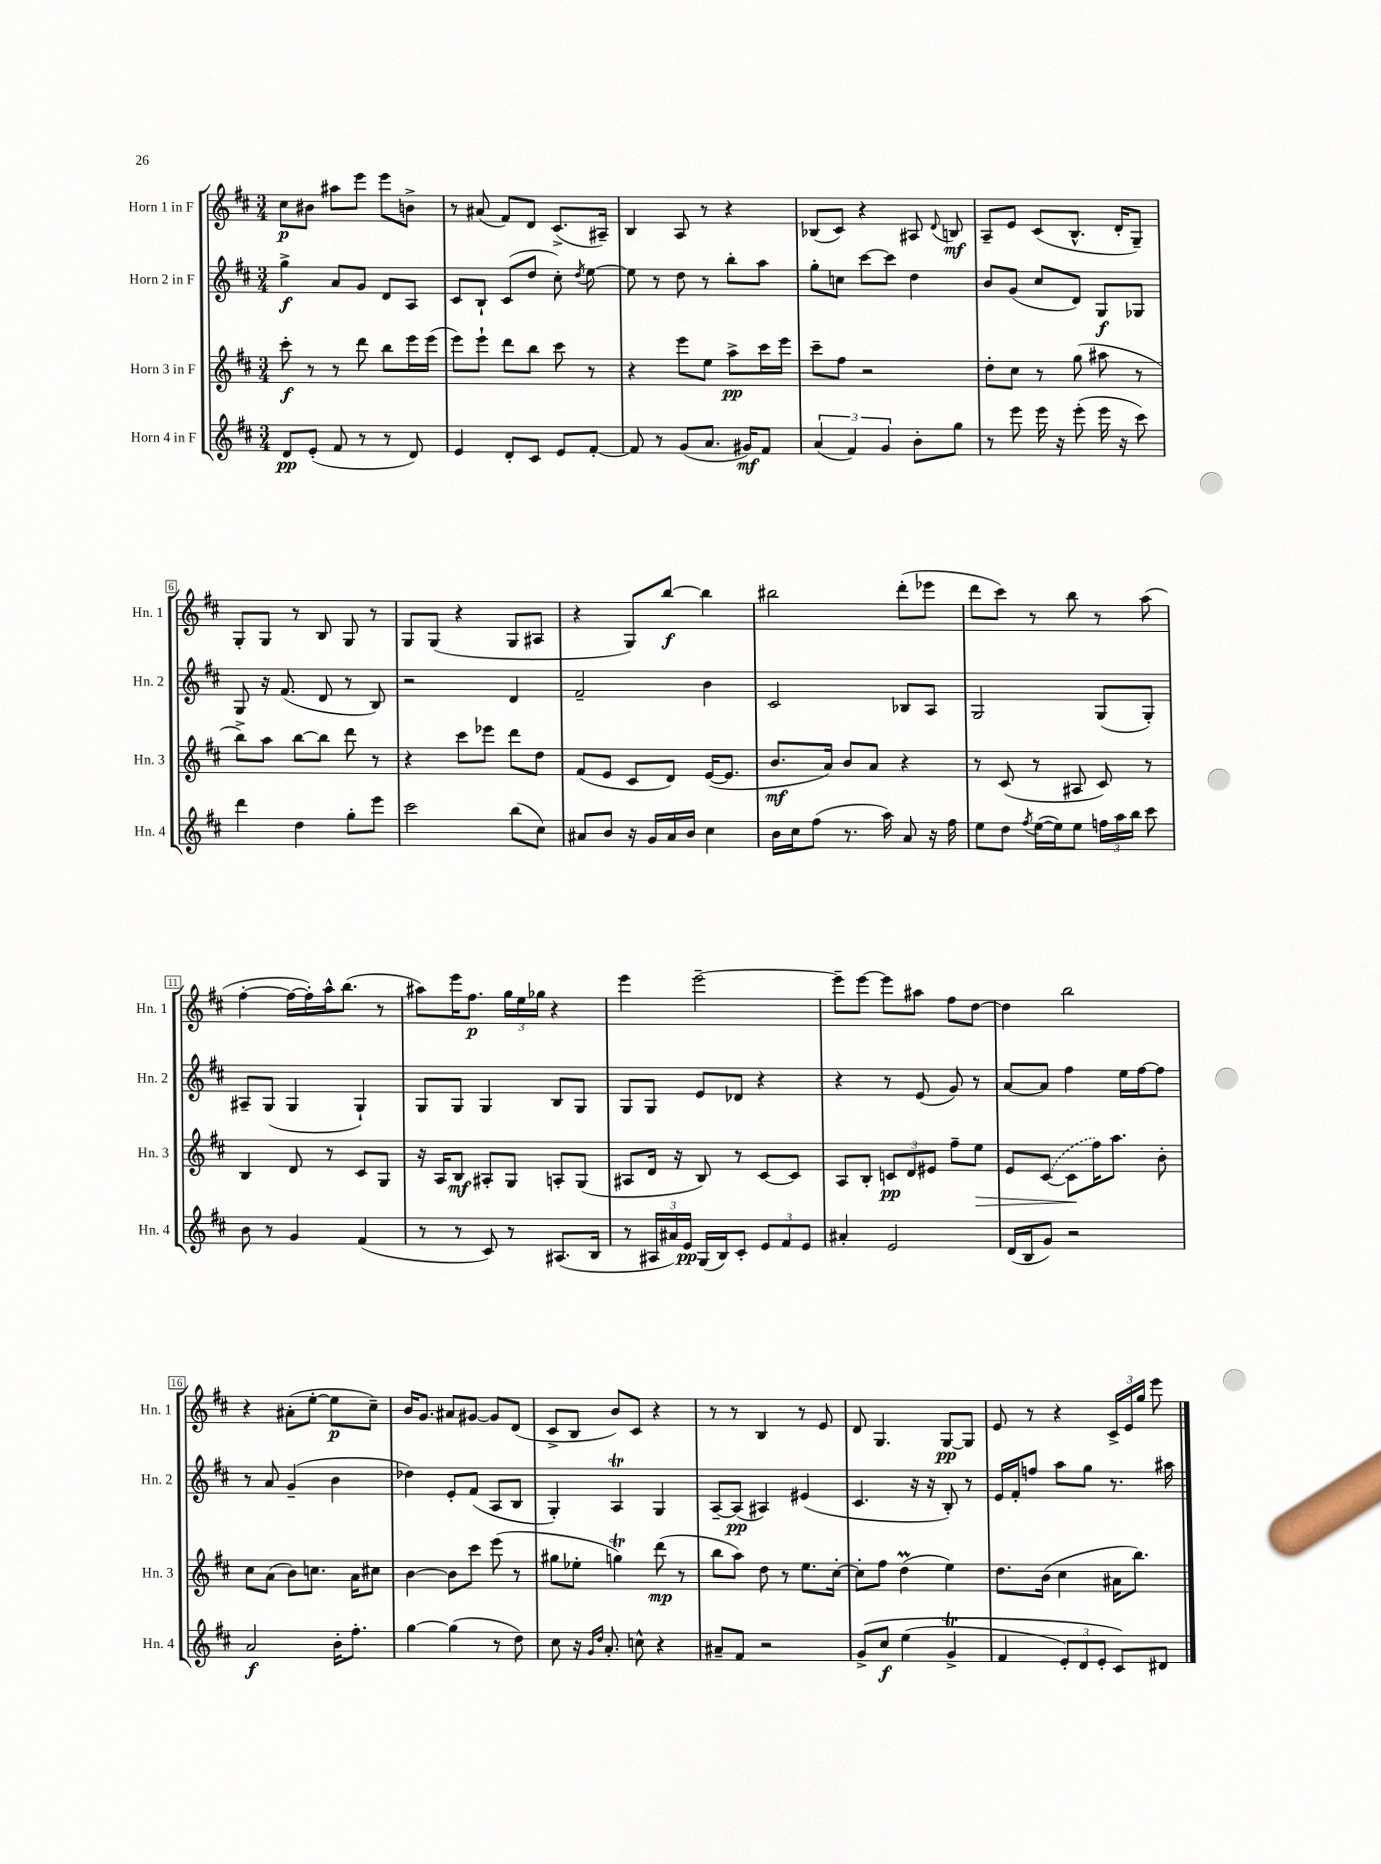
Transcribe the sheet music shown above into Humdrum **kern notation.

**kern	**dynam	**kern	**dynam	**kern	**dynam	**kern	**dynam
*part4	*part4	*part3	*part3	*part2	*part2	*part1	*part1
*staff4	*staff4	*staff3	*staff3	*staff2	*staff2	*staff1	*staff1
*I"Horn 4 in F	*	*I"Horn 3 in F	*	*I"Horn 2 in F	*	*I"Horn 1 in F	*
*I'Hn. 4	*	*I'Hn. 3	*	*I'Hn. 2	*	*I'Hn. 1	*
*clefG2	*	*clefG2	*	*clefG2	*	*clefG2	*
*k[f#c#]	*	*k[f#c#]	*	*k[f#c#]	*	*k[f#c#]	*
*M3/4	*	*M3/4	*	*M3/4	*	*M3/4	*
=1	=1	=1	=1	=1	=1	=1	=1
8d/L	pp	8ccc#'\	f	4gg^\	f	8cc#\L	p
(8e'/J	.	8r	.	.	.	8b#X\J	.
8f#/	.	8r	.	8a/L	.	8aa#X\L	.
8r	.	8ddd\	.	8g/J	.	8eee\J	.
8r	.	8bb\L	.	8d/L	.	8eee\L	.
8d/)	.	16eee\L	.	8A/J	.	8bn^\J	.
.	.	(16eee\JJ	.	.	.	.	.
=2	=2	=2	=2	=2	=2	=2	=2
4e/	.	8eee\L)	.	8c#/L	.	8r	.
.	.	8eee`\J	.	8B`/J	.	(8a#X/	.
8d'/L	.	8ddd\L	.	(8c#/L	.	8f#/L)	.
8c#/J	.	8bb\J	.	8dd/J	.	8d/J	.
8e/L	.	8ccc#\	.	8cc#'\)	.	(8.c#^/L	.
.	.	.	.	8qdd/	.	.	.
[8f#'/J	.	8r	.	[8ee\	.	.	.
.	.	.	.	.	.	16A#X~/Jk)	.
=3	=3	=3	=3	=3	=3	=3	=3
8f#/]	.	4r	.	8ee\]	.	4B/	.
8r	.	.	.	8r	.	.	.
(8g/L	.	8eee\L	.	8dd\	.	8A/	.
8.a/J	.	8ee\J	.	8r	.	8r	.
.	.	8aa^\L	pp	8bb'\L	.	4r	.
16g#X/KL)	mf	.	.	.	.	.	.
8f#/J	.	16ccc#\L	.	8aa\J	.	.	.
.	.	16eee\JJ	.	.	.	.	.
=4	=4	=4	=4	=4	=4	=4	=4
(6a/	.	8ccc#~\L	.	8gg'\L	.	(8B-X/L	.
.	.	8ff#\J	.	8ccn\J	.	8c#/J)	.
6f#/)	.	.	.	.	.	.	.
.	.	2r	.	[8ccc#\L	.	4r	.
6g/	.	.	.	.	.	.	.
.	.	.	.	8ccc#\J]	.	.	.
8b'\L	.	.	.	4dd\	.	8A#X/	.
.	.	.	.	.	.	8qqd/	.
8gg\J	.	.	.	.	.	8Bn/	mf
=5	=5	=5	=5	=5	=5	=5	=5
8r	.	8dd'\L	.	8b/L	.	8A~/L	.
8eee\	.	8cc#\J	.	(8g/J	.	8e/J	.
16eee\	.	8r	.	8cc#/L	.	(8c#/L	.
16r	.	.	.	.	.	.	.
(8eee'\	.	(8gg\	.	8d/J)	.	8.B^^/J	.
16eee\	.	8aa#X\	.	8G/L	f	.	.
16r	.	.	.	.	.	16d'/KL	.
8ccc#\)	.	8r	.	8G-X/J	.	8G~/J)	.
!!LO:LB:g=z
=6	=6	=6	=6	=6	=6	=6	=6
4ddd\	.	8bb^\L)	.	8G/	.	8G'/L	.
.	.	8aa\J	.	16r	.	8G/J	.
.	.	.	.	(8.f#/	.	.	.
4dd\	.	[8bb\L	.	.	.	8r	.
.	.	8bb\J]	.	8d/	.	8B/	.
8gg'\L	.	8ddd\	.	8r	.	8G/	.
8eee\J	.	8r	.	8B/)	.	8r	.
=7	=7	=7	=7	=7	=7	=7	=7
2ccc#\	.	4r	.	2r	.	8G/L	.
.	.	.	.	.	.	(8G/J	.
.	.	8ccc#\L	.	.	.	4r	.
.	.	8eee-X\J	.	.	.	.	.
(8bb\L	.	8ddd\L	.	4d/	.	8G/L	.
8cc#\J)	.	8dd\J	.	.	.	8A#X/J	.
=8	=8	=8	=8	=8	=8	=8	=8
8a#X/L	.	(8f#/L	.	2f#~/	.	4r	.
8b/J	.	8e/J	.	.	.	.	.
16r	.	8c#/L	.	.	.	8G/L)	.
16g/LL	.	.	.	.	.	.	.
16a#/	.	8d/J)	.	.	.	[8bb/J	f
16b/JJ	.	.	.	.	.	.	.
4cc#\	.	([16e/KL	.	4b\	.	4bb\]	.
.	.	8.e/J]	.	.	.	.	.
=9	=9	=9	=9	=9	=9	=9	=9
16b\LL	.	8.b/L	mf	2c#/	.	2bb#X\	.
16cc#\J	.	.	.	.	.	.	.
(8ff#\J	.	.	.	.	.	.	.
.	.	16a/Jk)	.	.	.	.	.
8.r	.	8b/L	.	.	.	.	.
.	.	8a/J	.	.	.	.	.
16aa\)	.	.	.	.	.	.	.
8a/	.	4r	.	8B-X/L	.	(8ddd'\L	.
16r	.	.	.	8A/J	.	8eee-X\J	.
16ff#\	.	.	.	.	.	.	.
=10	=10	=10	=10	=10	=10	=10	=10
8ee\L	.	8r	.	2G/	.	8ddd\L	.
8dd\J	.	(8c#/	.	.	.	8ccc#\J)	.
8qff#/	.	.	.	.	.	.	.
([16ee\LL	.	8r	.	.	.	8r	.
16ee\J])	.	.	.	.	.	.	.
8ee\J	.	8A#X/	.	.	.	8bb\	.
24ffn\LL	.	8c#/)	.	(8G/L	.	8r	.
24aa\	.	.	.	.	.	.	.
24bb\JJ	.	.	.	.	.	.	.
8ccc#\	.	8r	.	8G'/J)	.	(8aa\	.
!!LO:LB:g=z
=11	=11	=11	=11	=11	=11	=11	=11
8b\	.	4B/	.	8A#X~/L	.	[4ff#'\	.
8r	.	.	.	(8G/J	.	.	.
4g/	.	8d/	.	4G/	.	16ff#\LL_	.
.	.	.	.	.	.	16ff#'\])	.
.	.	8r	.	.	.	16aa^^\J	.
.	.	.	.	.	.	(8.bb\J	.
(4f#/	.	8c#/L	.	4G`/)	.	.	.
.	.	8G/J	.	.	.	8r	.
=12	=12	=12	=12	=12	=12	=12	=12
8r	.	16r	.	8G/L	.	8aa#X\L)	.
.	.	16A/KL	.	.	.	.	.
8r	.	8B/J	mf	8G/J	.	16eee\K	.
.	.	.	.	.	.	8.ff#\J	p
8c#/)	.	8A#X'/L	.	4G/	.	.	.
8r	.	8G/J	.	.	.	24gg\LL	.
.	.	.	.	.	.	24ee\	.
.	.	.	.	.	.	24gg-X\JJ	.
(8.A#X/L	.	8An'/L	.	8B/L	.	4r	.
.	.	(8G/J	.	8G/J	.	.	.
16B/Jk	.	.	.	.	.	.	.
=13	=13	=13	=13	=13	=13	=13	=13
8r	.	8A#X/L	.	8G/L	.	4eee\	.
24A#X/LL	.	16d/Jk	.	8G/J	.	.	.
24a#X/)	.	.	.	.	.	.	.
.	.	16r	.	.	.	.	.
24e/JJ	pp	.	.	.	.	.	.
(16G/LL	.	8B/)	.	8e/L	.	[2eee~\	.
16B/J)	.	.	.	.	.	.	.
8c#'/J	.	8r	.	8d-X/J	.	.	.
12e/L	.	[8c#/L	.	4r	.	.	.
12f#/	.	.	.	.	.	.	.
.	.	8c#/J]	.	.	.	.	.
12e/J	.	.	.	.	.	.	.
=14	=14	=14	=14	=14	=14	=14	=14
4a#X'/	.	8A/L	.	4r	.	8eee~\L]	.
.	.	8B'/J	.	.	.	[8eee\J	.
2e/	.	12cn/L	pp	8r	.	8eee\L]	.
.	.	12d/	.	.	.	.	.
.	.	.	.	(8e/	.	8aa#X\J	.
.	.	12e#X/J	.	.	.	.	.
.	.	8ff#~\L	.	8g/)	.	8ff#\L	.
!	!	!	!LO:HP:b	!	!	!	!
.	.	8ee\J	>	8r	.	[8dd\J	.
=15	=15	=15	=15	=15	=15	=15	=15
(16d/LL	.	8e/L	.	[8a/L	.	4dd\]	.
16B/J	.	.	.	.	.	.	.
8g/J)	.	([8c#/J	.	8a/J]	.	.	.
2r	.	8c#\L]	.	4ff#\	.	2bb\	.
.	.	16ff#\K)	]	.	.	.	.
.	.	8.aa\J	.	.	.	.	.
.	.	.	.	16ee\LL	.	.	.
.	.	.	.	[16ff#\J	.	.	.
.	.	8b'\	.	8ff#\J]	.	.	.
!!LO:LB:g=z
=16	=16	=16	=16	=16	=16	=16	=16
2a/	f	8cc#\L	.	8r	.	4r	.
.	.	(8a\J	.	8a/	.	.	.
.	.	8b\L)	.	(4g~/	.	(8a#X'\L	.
.	.	8.ccn\J	.	.	.	[8ee'\J	.
16b'\KL	.	.	.	4b\	.	8ee\L]	p
8.ff#'\J	.	16a\KL	.	.	.	.	.
.	.	8cc#X\J	.	.	.	8cc#~\J)	.
=17	=17	=17	=17	=17	=17	=17	=17
[4gg\	.	[4b\	.	4dd-X\)	.	16b/KL	.
.	.	.	.	.	.	8.g/J	.
(4gg\]	.	8b\L]	.	8e'/L	.	8a#X/L	.
.	.	8ccc#\J	.	(8f#/J	.	[8g#X/J	.
8r	.	(8eee\	.	8A/L	.	8g#/L]	.
8dd\)	.	8r	.	8B/J	.	(8d/J	.
=18	=18	=18	=18	=18	=18	=18	=18
8cc#\	.	8gg#X\L	.	4G'/)	.	8c#^/L	.
16r	.	8ee-X'\J	.	.	.	8B/J	.
16qqg/LL	.	.	.	.	.	.	.
16qqdd/JJ	.	.	.	.	.	.	.
8.a'/	.	.	.	.	.	.	.
.	.	4ggnT\)	.	4AT/	.	8b/L)	.
8ccn^^\	.	.	.	.	.	8c#/J	.
4r	.	(8ddd\	mp	4G/	.	4r	.
.	.	8r	.	.	.	.	.
=19	=19	=19	=19	=19	=19	=19	=19
8a#X~/L	.	8bb\L	.	[8A~/L	.	8r	.
8f#/J	.	8aa\J)	.	(8A/J]	pp	8r	.
2r	.	8dd\	.	4A#X/)	.	4B/	.
.	.	8r	.	.	.	.	.
.	.	8.ee\L	.	(4e#X/	.	8r	.
.	.	.	.	.	.	8e/	.
.	.	[16cc#'\Jk	.	.	.	.	.
=20	=20	=20	=20	=20	=20	=20	=20
(8g^/L	.	8cc#'\L]	.	4.c#/	.	8d/	.
8cc#/J	f	8ff#\J	.	.	.	4.G/	.
(4ee\	.	(4ddM\	.	.	.	.	.
.	.	.	.	16r	.	.	.
.	.	.	.	16r	.	.	.
4gT^/	.	4ee\)	.	8B'/)	.	[8G/L	pp
.	.	.	.	8r	.	8G/J]	.
=21	=21	=21	=21	=21	=21	=21	=21
4f#/	.	8.dd\L	.	16e/LL	.	8e/	.
.	.	.	.	16f#'/J	.	.	.
.	.	.	.	8ffn/J	.	8r	.
.	.	(16b\Jk	.	.	.	.	.
12e'/L)	.	4cc#\	.	8aa\L	.	4r	.
12d/	.	.	.	.	.	.	.
.	.	.	.	8gg\J	.	.	.
12e'/J	.	.	.	.	.	.	.
8c#/L)	.	16a#X\KL	.	8.r	.	24c#^/LL	.
.	.	.	.	.	.	24e/	.
.	.	8.bb\J)	.	.	.	.	.
.	.	.	.	.	.	24gg/JJ	.
8d#X/J	.	.	.	.	.	8eee\	.
.	.	.	.	16aa#X\	.	.	.
==	==	==	==	==	==	==	==
*-	*-	*-	*-	*-	*-	*-	*-
